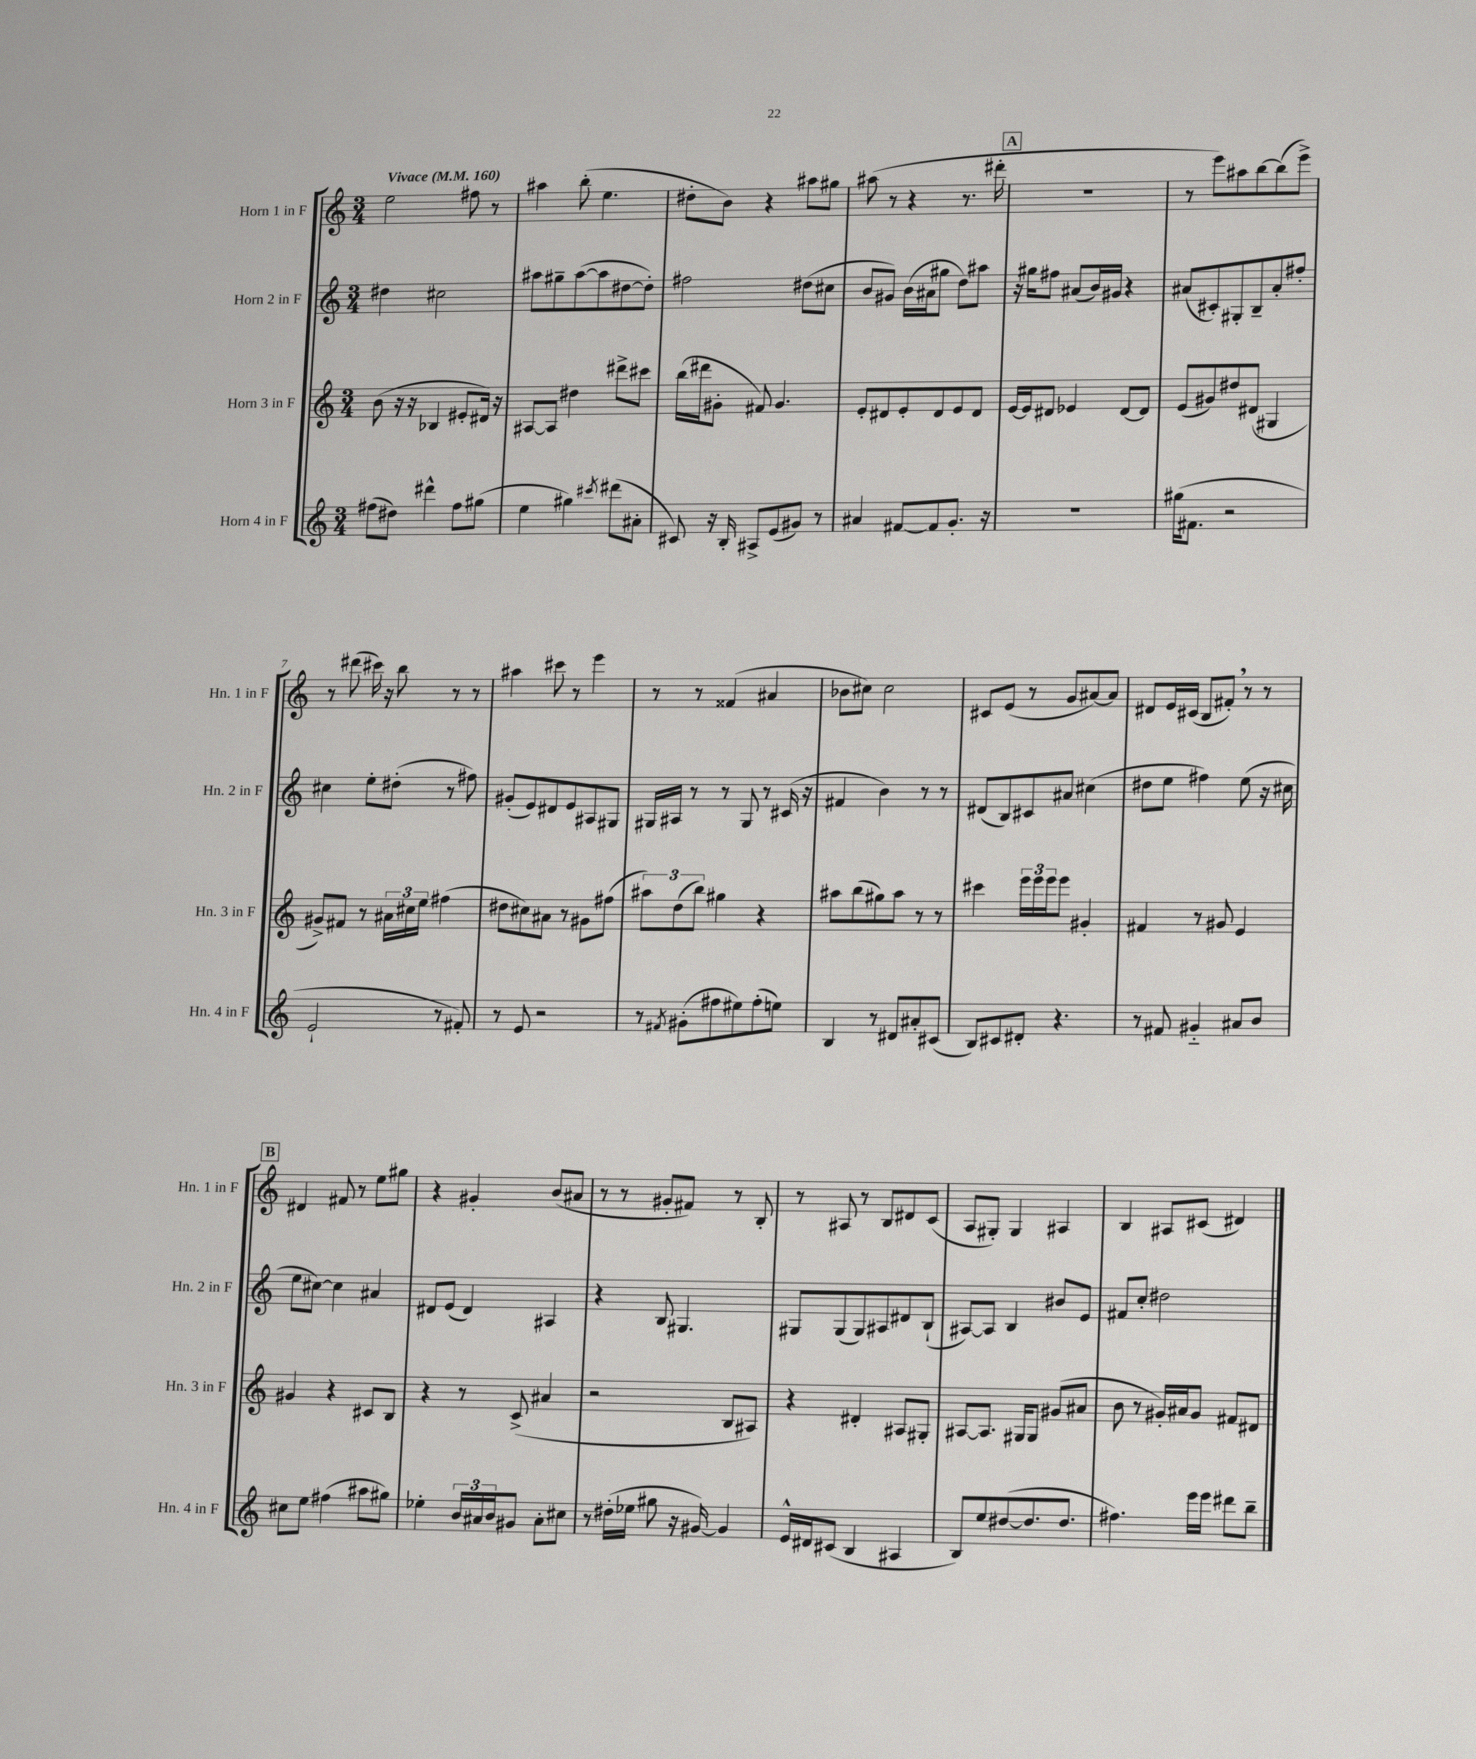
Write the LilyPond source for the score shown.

<<
\new StaffGroup <<
\new Staff = "s0" \with { instrumentName = "Horn 1 in F" shortInstrumentName = "Hn. 1 in F" } {
    \clef treble \key c \major \numericTimeSignature \time 3/4 \tempo "Vivace" 4 = 160
    e''2 fis''8 r8 |
    ais''4 b''8-.( e''4. |
    dis''8-. b'8) r4 ais''8 gis''8 |
    ais''8( r8 r4 r8. dis'''16-. |
    \mark \markup { \box "A" } R2. |
    r8 e'''8) ais''8 b''8~ b''8( e'''8->) |
    r8 dis'''8( cis'''16) r16 b''8 r8 r8 |
    ais''4 cis'''8 r8 e'''4 |
    r8 r8 fisis'4( ais'4 |
    bes'8 cis''8) cis''2 |
    cis'8 e'8( r8 g'8 ais'8~) ais'8 |
    dis'8 e'16 cis'16( b8 fis'8-.) \breathe r8 r8 |
    \mark \markup { \box "B" } dis'4 fis'8 r8 e''8 gis''8 |
    r4 gis'4-. b'8( ais'8 |
    r8 r8 gis'8-. fis'8) r8 b8-. |
    r8 ais8 r8 b8 dis'8 c'8( |
    a8 gis8-.) gis4 ais4 |
    b4 ais8 cis'8( dis'4) \bar "|." |
}
\new Staff = "s1" \with { instrumentName = "Horn 2 in F" shortInstrumentName = "Hn. 2 in F" } {
    \clef treble \key c \major \numericTimeSignature \time 3/4
    dis''4 cis''2 |
    ais''8 gis''8-- ais''8~( ais''8 dis''8~ dis''8-.) |
    fis''2 dis''8( cis''8 |
    b'8 gis'8) b'16( ais'16 gis''8 d''8) ais''8 |
    \mark \markup { \box "A" } r16 gis''16 fis''8 ais'8( b'16) gis'16 r4 |
    ais'8( cis'8-.) gis8-. b8-- ais'8-. fis''8-. |
    cis''4 e''8-. dis''8-.( r8 fis''8) |
    gis'8-.( e'8) dis'8 e'8 ais8 gis8 |
    gis16 ais16 r8 r8 gis8 r8 cis'16( r16 |
    fis'4 b'4) r8 r8 |
    dis'8( b8) cis'8 ais'8 cis''4( |
    dis''8 e''8 fis''4) e''8( r16 cis''16 |
    \mark \markup { \box "B" } e''8 cis''8~) cis''4 ais'4 |
    dis'8 e'8( dis'4) ais4 |
    r4 b8 gis4. |
    gis8 gis8( gis8) ais8 dis'8 b8-!( |
    ais8~) ais8 b4 bis'8 e'8 |
    fis'8 c''8-. dis''2 \bar "|." |
}
\new Staff = "s2" \with { instrumentName = "Horn 3 in F" shortInstrumentName = "Hn. 3 in F" } {
    \clef treble \key c \major \numericTimeSignature \time 3/4
    b'8( r16 r16 bes4 eis'8-. dis'16) r16 |
    ais8~ ais8 dis''4 dis'''8-> cis'''8 |
    b''16( dis'''16 gis'8-. fis'8) gis'4. |
    e'8-. dis'8 e'8-. dis'8 e'8 dis'8 |
    \mark \markup { \box "A" } e'16~ e'16 dis'8 ees'4 dis'8~ dis'8 |
    e'8( gis'8) dis''8 dis'8( gis4 |
    gis'8->) fis'8 r8 \tuplet 3/2 { ais'16 cis''16 e''16 } fis''4( |
    dis''8 cis''8) ais'8 r8 gis'8 fis''8( |
    \tuplet 3/2 { ais''8) d''8( b''8) } gis''4 r4 |
    ais''8 b''8( gis''8) ais''8 r8 r8 |
    cis'''4 \tuplet 3/2 { e'''16 e'''16 e'''16 } e'''8 gis'4-. |
    fis'4 r8 gis'8 e'4 |
    \mark \markup { \box "B" } gis'4 r4 cis'8 b8 |
    r4 r8 c'8->( ais'4 |
    r2 b8 ais8) |
    r4 dis'4-. ais8 gis8-. |
    ais8~ ais8. gis16 gis8 gis'8( ais'8 |
    b'8 r8 gis'16-.) ais'16 gis'8 fis'8 dis'8 \bar "|." |
}
\new Staff = "s3" \with { instrumentName = "Horn 4 in F" shortInstrumentName = "Hn. 4 in F" } {
    \clef treble \key c \major \numericTimeSignature \time 3/4
    fis''8( dis''8) dis'''4-^ fis''8 gis''8( |
    e''4 gis''4) \acciaccatura { cis'''8 } dis'''8( ais'8-. |
    cis'8) r16 b16-. ais8-> e'8( gis'8) r8 |
    ais'4 fis'8~ fis'8 g'8.-. r16 |
    \mark \markup { \box "A" } R2. |
    gis''16( fis'8. r2 |
    e'2-! r8 fis'8-.) |
    r8 e'8 r2 |
    r8 \acciaccatura { fis'8 } gis'8-.( fis''8 eis''8) fis''8-.( e''8) |
    b4 r8 dis'8 ais'8-. cis'8( |
    b8) cis'8 dis'8-. r4. |
    r8 fis'8 gis'4-_ ais'8 b'8 |
    \mark \markup { \box "B" } cis''8 e''8 fis''4( ais''8 gis''8) |
    ees''4-. \tuplet 3/2 { b'16 ais'16 b'16 } gis'8 ais'8-. cis''8 |
    r8 dis''16-.( ees''16 gis''8 r16 gis'16~) gis'4 |
    e'16-^ dis'16 cis'8( b4 ais4 |
    b8) e''8 dis''8~( dis''8. dis''8. |
    fis''4.) e'''16 e'''16 dis'''8 b''8-- \bar "|." |
}
>>
>>
